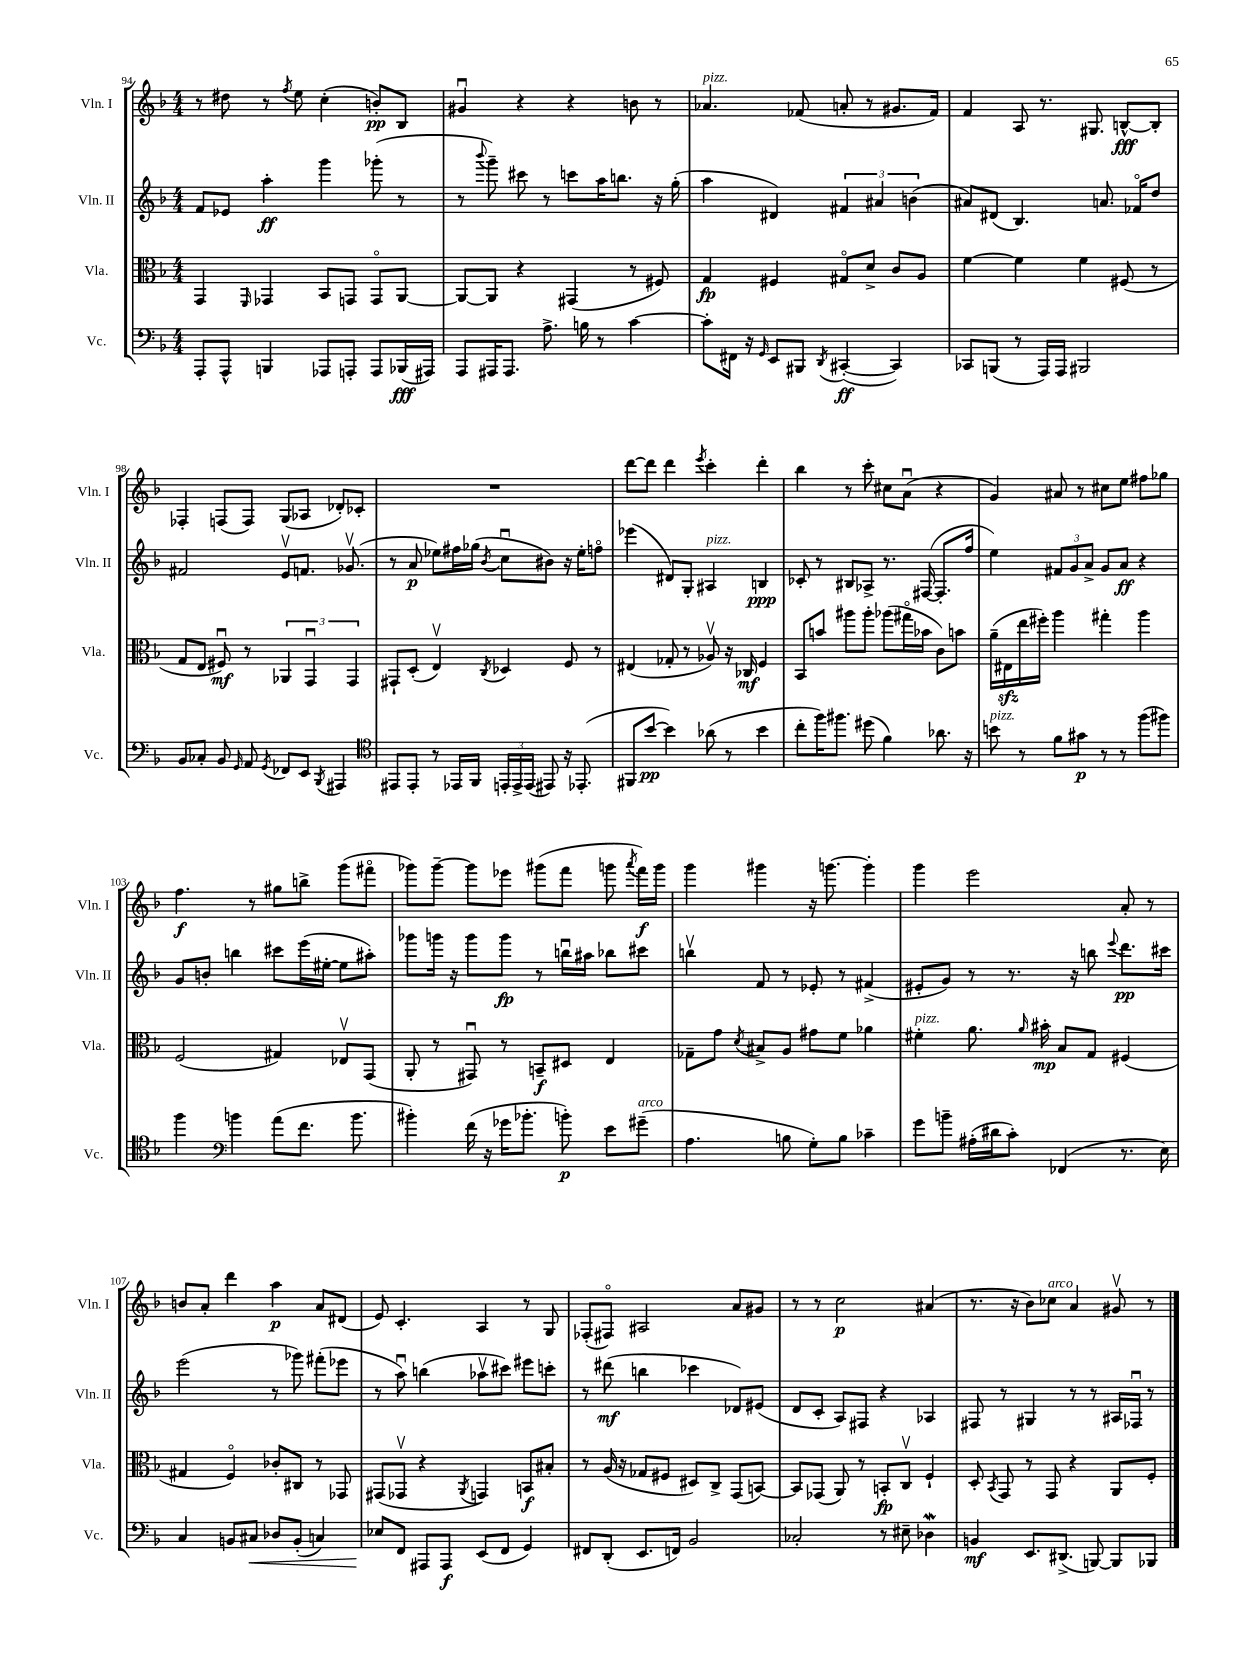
<<
\new StaffGroup <<
\new Staff = "s0" \with { instrumentName = "Vln. I" shortInstrumentName = "Vln. I" } {
    \clef treble \key f \major \numericTimeSignature \time 4/4
    \autoBeamOff r8 dis''8 r8 \acciaccatura { f''8 } e''8 c''4-.( b'8[-.\pp) bes8] |
    gis'4\downbow r4 r4 b'8 r8 |
    aes'4.^\markup { \italic "pizz." } fes'8( a'8-. r8 gis'8.[ fes'16]) |
    f'4 a8 r8. gis8. b8[~-^\fff b8]-. |
    fes4-. f8[( f8]) g8[( aes8] des'8[-.) ces'8]-. |
    R1 |
    d'''8[~ d'''8] d'''4 \acciaccatura { e'''8 } c'''4-. d'''4-. |
    bes''4 r8 c'''8-. cis''8[ a'8]\downbow( r4 |
    g'4) ais'8 r8 cis''8[ e''8] fis''8[ ges''8] |
    f''4.\f r8 gis''8[ b''8]-> g'''8[( fis'''8]\flageolet |
    ges'''8[) ges'''8]~-- ges'''8[ ees'''8] gis'''8[( f'''8] g'''8 \acciaccatura { a'''8 } f'''16[\f) g'''16] |
    g'''4 gis'''4 r16 g'''8.~ g'''4-. |
    g'''4 e'''2 a'8-. r8 |
    b'8[ a'8]-. d'''4 a''4\p a'8[ dis'8]( |
    e'8) c'4.-. a4 r8 g8 |
    fes8[-.( fis8]\flageolet) ais2 a'8[ gis'8] |
    r8 r8 c''2\p ais'4( |
    r8. r16 bes'8[) ces''8]^\markup { \italic "arco" } a'4 gis'8\upbow r8 \bar "|." |
}
\new Staff = "s1" \with { instrumentName = "Vln. II" shortInstrumentName = "Vln. II" } {
    \clef treble \key f \major \numericTimeSignature \time 4/4
    \autoBeamOff f'8[ ees'8] a''4-.\ff g'''4 ges'''8-.( r8 |
    r8 \appoggiatura { bes'''8 } g'''8--) cis'''8 r8 c'''8[ a''16 b''8.] r16 g''16-.( |
    a''4 dis'4) \tuplet 3/2 { fis'4 ais'4 b'4( } |
    ais'8[) dis'8]( bes4.) a'8. fes'16[\flageolet d''8] |
    fis'2 e'8[\upbow f'8.] ges'8.\upbow( |
    r8 a'8\p ees''8[) fis''16 ges''16]( \acciaccatura { bes'8 } c''8[\downbow bis'8]) r16 ees''16[-. f''8]\flageolet |
    ees'''4( dis'8[) g8]-. ais4^\markup { \italic "pizz." } b4\ppp |
    ces'8-. r8 bis8[ aes8]-> r8. fis16~( fis8.[-. f''16] |
    e''4) \tuplet 3/2 { fis'8[ g'8 a'8]-> } g'8[ a'8]\ff r4 |
    g'8[ b'8]-. b''4 cis'''8[ e'''16( eis''16]~-. eis''8[ ais''8]-.) |
    ges'''8[ g'''16] r16 g'''8[ g'''8]\fp r8 b''16[\downbow ais''16] bes''8[ cis'''8] |
    b''4\upbow f'8 r8 ees'8-. r8 fis'4->( |
    eis'8[-. g'8]) r8 r8. r16 b''8 \appoggiatura { e'''8 } d'''8.[\pp cis'''16] |
    e'''2( r8 ges'''8) fis'''8[-.( ees'''8] |
    r8 a''8\downbow) b''4( aes''8[\upbow cis'''8]) eis'''8[ c'''8]-. |
    r8 dis'''8\mf( b''4 ces'''4 des'8[) eis'8]( |
    d'8[ c'8]-. a8[) fis8] r4 aes4 |
    fis8 r8 gis4 r8 r8 ais16[ fes16]\downbow r8 \bar "|." |
}
\new Staff = "s2" \with { instrumentName = "Vla." shortInstrumentName = "Vla." } {
    \clef alto \key f \major \numericTimeSignature \time 4/4
    \autoBeamOff g,4 \grace { f,16 } ges,4 bes,8[ g,8] g,8[\flageolet a,8]~ |
    a,8[~ a,8] r4 gis,4( r8 fis8) |
    g4\fp fis4 gis8[\flageolet d'8]-> c'8[ a8] |
    f'4~ f'4 f'4 fis8( r8 |
    g8[ e8] fis8\downbow\mf) r8 \tuplet 3/2 { aes,4 g,4\downbow g,4 } |
    gis,8[-! d8]-.( e4\upbow) \acciaccatura { c8 } des4 f8 r8 |
    eis4( ges8-. r8 aes8\upbow) r16 ces16\mf f4 |
    bes,8[ b'8] ais''8[ ais''8]-. aes''8[( gis''16\flageolet bes'16] c'8[) b'8] |
    a'16[--( eis16\sfz e''16 fis''16]-.) a''4 gis''4-. a''4 |
    f2( gis4) ees8[\upbow g,8]( |
    a,8-. r8 gis,8\downbow) r8 b,8[--\f dis8] e4 |
    ges8[-- g'8] \acciaccatura { d'8 } bis8[-> a8] gis'8[ f'8] aes'4 |
    fis'4-.^\markup { \italic "pizz." } a'8. \grace { a'16 } bis'16-.\mp bes8[ g8] fis4( |
    gis4 f4\flageolet) ces'8[-. cis8] r8 ges,8 |
    gis,8[( ges,8]\upbow r4 \acciaccatura { a,8 } g,4) b,8[\f bis8]-. |
    r8 a16( r16 ges8[ fis8] dis8[) c8]-> g,8[( b,8]~) |
    b,8[ ges,8]( a,8) r8 b,8[-.\fp c8]\upbow f4-! |
    d8-. \acciaccatura { bes,8 } g,8 r8 g,8 r4 a,8[ f8]-. \bar "|." |
}
\new Staff = "s3" \with { instrumentName = "Vc." shortInstrumentName = "Vc." } {
    \clef bass \key f \major \numericTimeSignature \time 4/4
    \autoBeamOff a,,8[-. a,,8]-^ b,,4 aes,,8[ a,,8]-. a,,8[ bes,,16\fff( ais,,16]) |
    a,,8[ ais,,16 ais,,8.] a8.-> b16 r8 c'4~ |
    c'8[-. fis,16] r16 \grace { g,16 } e,8[ bis,,8] \acciaccatura { d,8 } cis,4~-.\ff( cis,4) |
    ces,8[ b,,8]( r8 a,,16[) a,,16] bis,,2 |
    bes,8[ ces8]-. bes,8 \grace { g,16 } a,8 \acciaccatura { g,8 } fes,8[ e,8] \acciaccatura { bes,,8 } ais,,4 |
    \clef tenor eis,8[ eis,8]-. r8 ees,16[ f,16] \tuplet 3/2 { e,16[-. e,16-> e,16]( } eis,8) r16 ees,8.-.( |
    fis,8[ bes'8]~\pp bes'4) aes'8( r8 bes'4 |
    c''8[-. f''16) fis''8.] dis''8( f'4) aes'8. r16 |
    b'8^\markup { \italic "pizz." } r8 f'8[ gis'8]\p r8 r8 f''8[( fis''8]) |
    f''4 \clef bass b'4 a'8[( f'8.] b'8. |
    bis'4-.) f'16( r16 ges'16[ bes'8.]-. b'8-.\p) e'8[ gis'8]--^\markup { \italic "arco" }( |
    a4. b8 g8[-.) b8] ces'4-- |
    g'8[ b'8]-- ais16[-.( dis'16 c'8]-.) fes,4( r8. e16) |
    c4 b,8[ cis8]\< des8[ b,8]-.( c4) |
    ees8[\! f,8] ais,,8[ ais,,8]\f e,8[( f,8] g,4) |
    fis,8[ d,8]-.( e,8.[ f,16]) bes,2 |
    ces2-. r8 eis8-- des4\mordent |
    b,4\mf e,8.[ dis,8.]->( b,,8~) b,,8[ bes,,8] \bar "|." |
}
>>
>>
\layout { \context { \Score currentBarNumber = #94 } }
